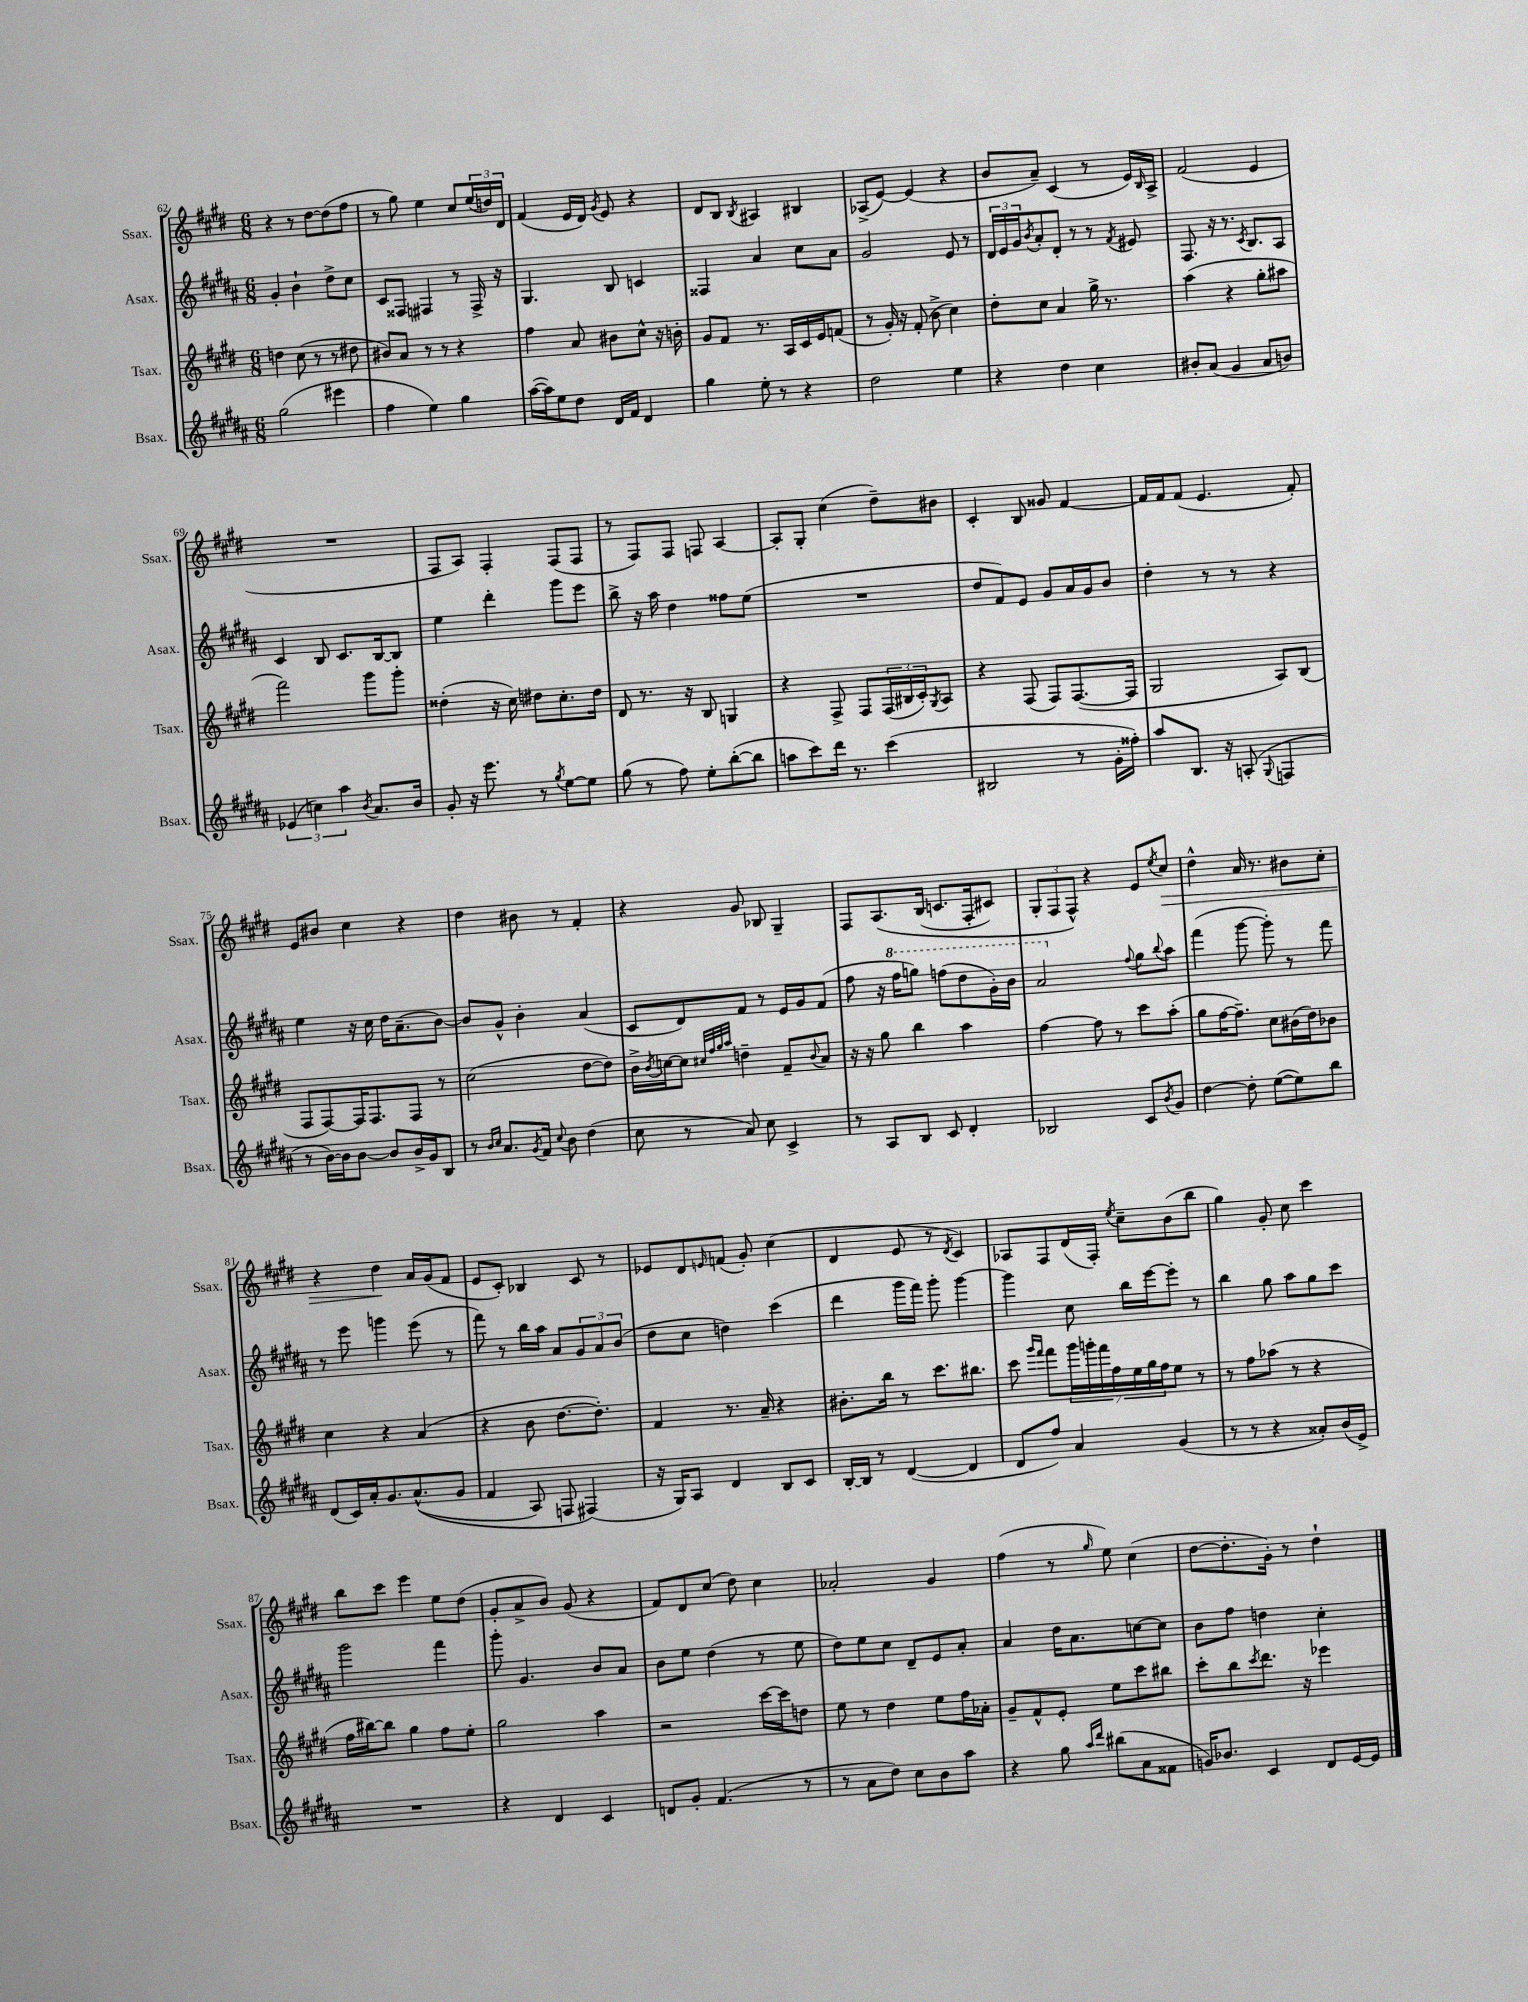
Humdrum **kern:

**kern	**kern	**kern	**kern
*staff4	*staff3	*staff2	*staff1
*clefG2	*clefG2	*clefG2	*clefG2
*k[f#c#g#d#a#]	*k[f#c#g#d#]	*k[f#c#g#d#a#]	*k[f#c#g#d#]
*M6/8	*M6/8	*M6/8	*M6/8
(2gg#\	4dd\	4g#'/	4r
.	(8cc#\	4b`\	8r
.	8r	.	[8dd#\L
4eee#\	8r	8dd#^\L	(8dd#\]
.	8dd#\	8cc#\J	8ff#\J
=	=	=	=
4ff#\	8b#/L)	8c#/L	8r
.	8a/J	8F##/J	8gg#\)
4ee\)	8r	4F#/	4ee\
.	8r	.	.
4gg#\	4r	8r	8cc#/L
.	.	16F#^/	(24ee/L
.	.	.	24dd/)
.	.	16r	.
.	.	.	24d#/JJ
=	=	=	=
([16aa#\LL	4ff#\	4.G#/	(4f#/
16aa#\]J)	.	.	.
8ee\	.	.	.
8dd#\J	8a/	.	16e/LL
.	.	.	16d#/JJ)
.	.	.	8qg#/
16d#/LL	8b#\L	8B/	8e/
16f#/JJ	.	.	.
4d#/	8cc#^^\J	4c/	4r
.	16r	.	.
.	16b'\	.	.
=	=	=	=
4gg#\	8g#/L	4F##/	8d#/L
.	8f#/J	.	8B/J
.	.	.	8qB/
8ee'\	8.r	4a#/	4A#/
8r	.	.	.
.	16A/LL	.	.
4r	16c#/	8cc#\L	4B#/
.	16e/J	.	.
.	(8f/J	8a#\J	.
=	=	=	=
2dd#\	8r	2g#/	(8A-^/L
.	16g#'/)	.	[8e/J)
.	16r	.	.
.	(8f#'/	.	(4e/]
.	8b^\	.	.
4ee\	4cc#\)	8e/	4r
.	.	8r	.
=	=	=	=
4r	8dd#'\L	24d#/LL	8b/L
.	.	24e/	.
.	.	24g#/J	.
.	.	8qb/	.
.	8cc#\J	8a#'/	8a~/J)
4dd#\	4a/	8d#'/J	(4c#/
.	.	8r	.
4cc#\	16gg#^\	8r	8r
.	8.r	.	.
.	.	8qf#/	.
.	.	8e#/	16e/LL)
.	.	.	16qqB/
.	.	.	16A^/JJ
=	=	=	=
8b#'/L	(4aa\	8.F#/	(2f#/
(8a#/J	.	.	.
.	.	16r	.
4g#/	4r	8.r	.
.	.	8qc#/	.
.	.	8.B/L	.
8a#/L	8gg#'\L	.	4e/
8b/J)	8aa#\J	8A#/J	.
=	=	=	=
(6e-/	2fff#\)	4c#/	2.r
6cc\)	.	.	.
.	.	8B/	.
6aa#\	.	.	.
.	.	8.c#/L	.
8qb/	.	.	.
8.a#/L	8ggg#\L	.	.
.	.	[16B/k	.
.	8ggg#'\J	8B/]J	.
16b/Jk	.	.	.
=	=	=	=
8g#'/	(4dd##'\	4ee\	8F#/L
16r	.	.	8A/J)
8.eee\	.	.	.
.	16r	4ddd#'\	4F#'/
.	16cc#\)	.	.
8r	8dd#\L	.	.
8qgg#/	.	.	.
[8ee\L	8.cc#'\	8ggg#\L	(8F#/L
8ee\]J	.	8eee\J	8F#/J
.	16dd#\Jk	.	.
=	=	=	=
(8gg#\	8d#/	8bb^\	8r
8r	8.r	16r	8F#/L)
.	.	16aa#\	.
8ff#\)	.	4dd#\	8F#/J
.	16r	.	.
8ee'\L	8B/	.	8F/
([8bb'\	4G/	8ff##\L	[4A/
8bb\]J	.	(8ee\J	.
=	=	=	=
8aa\L	4r	2.r	8A'/]L
8ccc#\)	.	.	8G#'/J
16ddd#\Jk	8F#^/	.	(4cc#\
8.r	.	.	.
.	8F#/L	.	.
(4ccc#\	(24F#/L	.	8dd#~\L)
.	24B#/	.	.
.	24c#'/J)	.	.
.	8qG#/	.	.
.	8A/J	.	8b#\J
=	=	=	=
2B#/	4r	8dd#/L	4c#'/
.	.	8f#/)	.
.	(8F#/	8e/J	8B/
.	8F#/L)	8g#/L	8g##/
8r	([8.F#/	16a#/L	[4f#/
.	.	16g#/J	.
16g#'\LL	.	8b/J	.
16ff##'\JJ)	16F#/]Jk	.	.
=	=	=	=
8aa#/L	2G#/	4dd#'\	16f#/]LL
.	.	.	16f#/J
8.B/J	.	.	(8f#/J
.	.	8r	4.e/
16r	.	.	.
(8A'/	.	8r	.
8qqG#/	.	.	.
4F/	8A/L)	4r	.
.	(8B/J	.	8f#'/)
=	=	=	=
8r	8F#/L	4ee\	8e/L
[16b\LL)	[8F#/)	.	8b#/J
16b\]J	.	.	.
[8b\J	16F#/]K	16r	4cc#\
.	8.F#/	16cc#\	.
8b/]L	.	16dd#\LK	.
.	.	(8.a#~\	.
16b^/L	8F#/J	.	4r
16g#/J	.	.	.
8B/J	8r	[8b\J)	.
=	=	=	=
8r	(2cc#\	8b/]L	4dd#\
16qqb/LL	.	.	.
16qqcc#/JJ	.	.	.
8.a#/L	.	8g#^^/J	.
.	.	4b'\	8b#\
8qg#/	.	.	.
16f#/Jk	.	.	.
8qqcc#/	.	.	.
8b\	.	.	8r
(4dd#\	[8dd#\L	(4a#/	4f#'/
.	8dd#\]J)	.	.
=	=	=	=
8cc#\	16b^\LL	8c#/L	4r
.	8qb/	.	.
.	[16cc\J	.	.
8r	8cc\]J	8d#/)	.
.	32qqcc#/LLL	.	.
.	32qqff#/	.	.
.	32qqgg#/	.	.
.	32qqaa/JJJ	.	.
8a#/)	4dd~\	8f#/J	8g#/
8cc#\	.	8r	8B-/
4c#^/	8f#~/L	16e/LL	4G#~/
.	.	16g#/J	.
.	8qqb/	.	.
.	8a/J	(8f#/J	.
=	=	=	=
8r	16r	8ff#\	8F#/L
.	16r	.	.
8A#/L	8gg#\	16r	&(8.A/
.	.	16fff#\LK	.
8B/J	4bb\	8ggg\J)	.
.	.	.	(16B/Jk
8c#/	.	(8fff\L	8.c/L
4d#'/	4aa\	8ddd#\	.
.	.	.	16F#'/k
.	.	16gg#'\L)	8c#/J)
.	.	16bb\JJ	.
=	=	=	=
2B-/	[4ff#\	2aa#/	12G#'/L
.	.	.	12F#/
.	.	.	12F#^^/J&)
.	8ff#\]	.	4r
.	8r	.	.
.	.	8qqff#/	.
8c#/L	8ccc#\L	8gg#\L	8e/L
8qb/	.	8qqbb/	8qee/
8g#/J	(8aa'\J	8aa#\J	8cc#/J
=	=	=	=
[4dd#\	8gg#\L	(4fff#\	4dd#^^\
.	[16ff#\K	.	.
.	8.ff#~\]J)	.	.
8dd#'\]	.	[8ggg#\	16a/
.	.	.	8.r
([8ee\L	8cc#\L	8ggg#'\])	.
8ee\])	(16b#\L	8r	8b#\L
.	16dd#\J)	.	.
8bb\J	8b-\J	8fff#\	8cc#'\J
=	=	=	=
(8d#/L	4cc#\	8r	4r
16c#/L)	.	8eee\	.
16a#'/J	.	.	.
8.g#/	4r	4ggg\	4dd#\
&((8.a#^^/	.	.	.
.	(4a/	(8eee\	16a/LL
.	.	.	(16g#/J
8g#/J	.	8r	8f#/J
=	=	=	=
4f#/	4r	8fff#\)	8e/L
.	.	8r	8c#'/J)
8A#/)	8b\	16bb\LL	4B-/
.	.	16aa#\JJ	.
8F/	[8.dd#\L	8a#/L	.
(4F#/&)	.	12g#/	8c#/
.	8.dd#'\]J)	.	.
.	.	12a#/	.
.	.	.	8r
.	.	(12b/J	.
=	=	=	=
16r	4f#/	8dd#\L	8e-/L
16G#/LK)	.	.	.
8A#/J	.	8cc#\J	8d#/
.	.	.	16qqe/
4d#/	8.r	4dd\)	(8f/J
.	.	.	8g#'/)
.	16a~/	.	.
8B/L	4r	(4ccc#\	(4cc#\
8c#/J	.	.	.
=	=	=	=
[16B'/LL	8.b#'\L	4ddd#\	4d#/
16B/]JJ	.	.	.
8r	.	.	.
.	16bb\Jk	.	.
([4d#/	8r	16ggg#\LL	8e/
.	.	16fff#\JJ)	.
.	8.ccc#\L	8ggg#'\	8r
.	.	.	8qd#/
4d#/]	.	[4ggg#\	4c#/)
.	8.bb#\J	.	.
=	=	=	=
8d#/L	8ccc#\	4ggg#\]	8A-/L
.	16qqggg#/LL	.	.
.	16qqfff#/JJ	.	.
8ff#/J)	8fff#\L	.	8F#/
4a#/	28ggg#\L	8cc#\	(16d#/L
.	28ggg'\	.	.
.	.	.	16F#'/JJ)
.	28fff#\	.	.
.	28ff#\	.	.
.	.	.	8qee/
.	.	16bb\LL	8cc#~\L
.	28ee\	.	.
.	28gg#\	.	.
.	.	[16eee\J	.
.	28ff#\J	.	.
(4g#/	8ee\J	8eee'\]J	(8b\
.	8r	8r	8bb\J
=	=	=	=
8r	8r	4bb\	4gg#\)
8r	8ff#\L	.	.
4r	(8aa-\J	8gg#\	8g#'/
.	8r	8aa#\L	8cc#\
8a##'/L)	4r	8gg#\	4ccc#\
(16b/L	.	8ccc#\J	.
16e^/JJ)	.	.	.
=	=	=	=
2.r	16ff#\LL	2ggg#\	8bb\L
.	[16bb#\J)	.	.
.	8bb#\]J	.	8ccc#\J
.	4gg#\	.	4eee\
.	8ff#\L	4fff#\	8ee\L
.	8ee'\J	.	(8dd#\J
=	=	=	=
4r	2gg#\	8ggg#'\	8g#'/L
.	.	4.g#/	8a^/
4d#/	.	.	8b/J)
.	.	.	(8g#/
4c#/	4aa\	8b/L	4r
.	.	8a#/J	.
=	=	=	=
8d/L	2r	8b\L	8f#/L)
8g#'/J	.	8ee\J	8d#/
(4.f#/	.	(4dd#\	(8cc#/J
.	.	.	8dd#\)
.	[16ccc#\LL	8r	4cc#\
.	16ccc#\]J	.	.
8r	8dd\J	8ee\	.
=	=	=	=
8r	8ee\	8dd#\L)	2a-'/
8a#\L	8r	8ee\	.
8dd#\J)	4dd#\	8cc#\J	.
8cc#\L	.	8d#~/L	.
8b\	8ee\L	8e/	4g#/
8aa#\J	16ff#\L	8a#'/J	.
.	16a-'\JJ	.	.
=	=	=	=
4r	8g#~/L	4a#/	(4ff#\
.	8f#^^/	.	.
8gg#\	8e'/J	16dd#\LK	8r
.	.	8.a#\	.
16qqaa#/LL	.	.	.
16qqddd#/JJ	.	.	16qqgg#/
(8bb#\L	8ee\L	.	8ee\)
8a#\	8ccc#\	[8cc\	(4cc#\
8f##\J	8bb#\J	8cc\]J	.
=	=	=	=
16g/LK)	8ccc#'\L	8b\L	[8dd#\L
8.b-/J	.	.	.
.	8bb\	8ff#\J	8.dd#'\]
.	8qccc#/	.	.
4c#/	8.ddd#\J	4dd\	.
.	.	.	16g#'\Jk)
.	.	.	8r
.	16r	.	.
8d#/L	4eee-\	4cc#'\	4dd#`\
[16e/L	.	.	.
16e/]JJ	.	.	.
==	==	==	==
*-	*-	*-	*-
